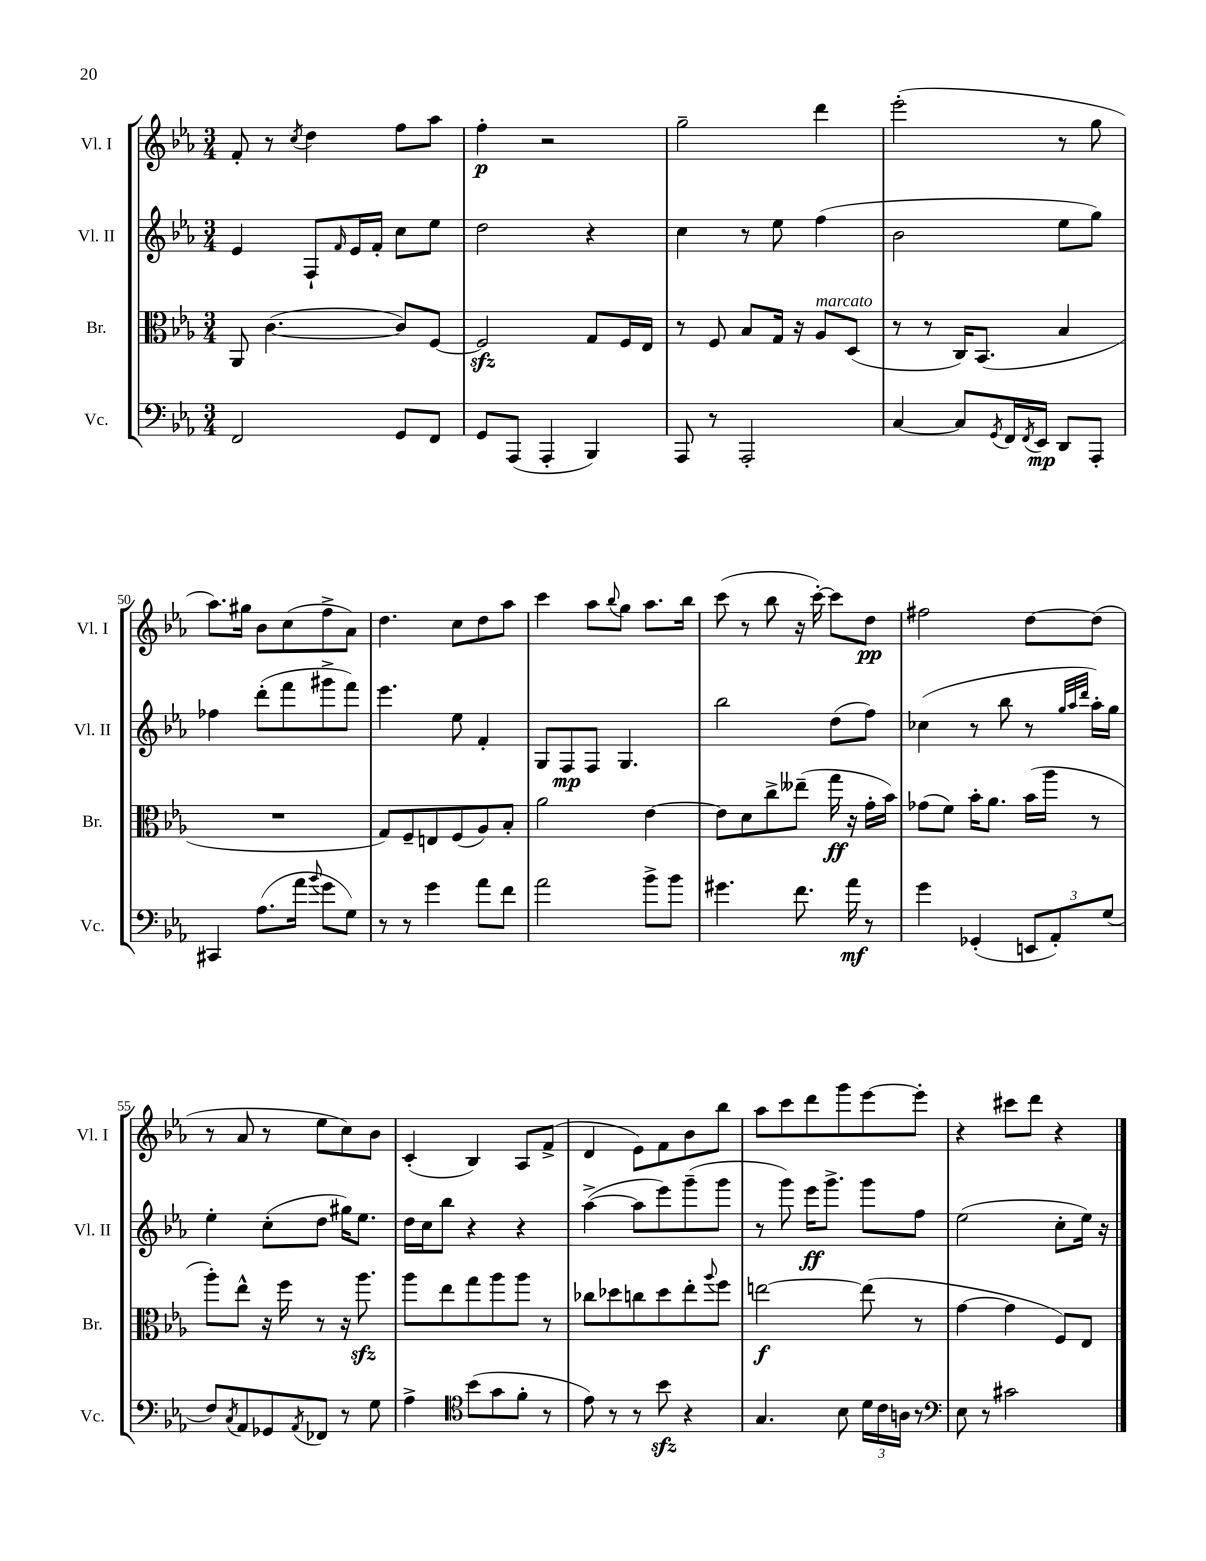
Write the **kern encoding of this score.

**kern	**dynam	**kern	**dynam	**kern	**dynam	**kern	**dynam
*part4	*part4	*part3	*part3	*part2	*part2	*part1	*part1
*staff4	*staff4	*staff3	*staff3	*staff2	*staff2	*staff1	*staff1
*I"Vc.	*	*I"Br.	*	*I"Vl. II	*	*I"Vl. I	*
*I'Vc.	*	*I'Br.	*	*I'Vl. II	*	*I'Vl. I	*
*clefF4	*	*clefC3	*	*clefG2	*	*clefG2	*
*k[b-e-a-]	*	*k[b-e-a-]	*	*k[b-e-a-]	*	*k[b-e-a-]	*
*M3/4	*	*M3/4	*	*M3/4	*	*M3/4	*
=46	=46	=46	=46	=46	=46	=46	=46
2FF/	.	8AA-/	.	4e-/	.	8f'/	.
.	.	([4.c\	.	.	.	8r	.
.	.	.	.	.	.	8qcc/	.
.	.	.	.	8F`/L	.	4dd\	.
.	.	.	.	16qqf/	.	.	.
.	.	.	.	16e-/L	.	.	.
.	.	.	.	16f'/JJ	.	.	.
8GG/L	.	8c/L])	.	8cc\L	.	8ff\L	.
8FF/J	.	[8F/J	.	8ee-\J	.	8aa-\J	.
=47	=47	=47	=47	=47	=47	=47	=47
8GG/L	.	2Fzz/]	.	2dd\	.	4ff'\	p
(8AAA-/J	.	.	.	.	.	.	.
4AAA-'/	.	.	.	.	.	2r	.
4BBB-/)	.	8G/L	.	4r	.	.	.
.	.	16F/L	.	.	.	.	.
.	.	16E-/JJ	.	.	.	.	.
=48	=48	=48	=48	=48	=48	=48	=48
8AAA-/	.	8r	.	4cc\	.	2gg~\	.
8r	.	8F/	.	.	.	.	.
2AAA-'/	.	8B-/L	.	8r	.	.	.
.	.	16G/Jk	.	8ee-\	.	.	.
.	.	16r	.	.	.	.	.
!	!	!LO:TX:a:i:t=marcato	!	!	!	!	!
.	.	8A-/L	.	(4ff\	.	4ddd\	.
.	.	(8D/J	.	.	.	.	.
=49	=49	=49	=49	=49	=49	=49	=49
[4C/	.	8r	.	2b-\	.	(2eee-'\	.
.	.	8r	.	.	.	.	.
8C/L]	.	16C/KL)	.	.	.	.	.
.	.	(8.BB-/J	.	.	.	.	.
8qGG/	.	.	.	.	.	.	.
16FF/L	.	.	.	.	.	.	.
8qFF/	.	.	.	.	.	.	.
16EE-/JJ	mp	.	.	.	.	.	.
8DD/L	.	4B-/	.	8ee-\L	.	8r	.
8AAA-'/J	.	.	.	8gg\J)	.	8gg\	.
!!LO:LB:g=z
=50	=50	=50	=50	=50	=50	=50	=50
4CC#X/	.	2.r	.	4ff-X\	.	8.aa-\L)	.
.	.	.	.	.	.	16gg#X\Jk	.
(8.A-\L	.	.	.	(8ddd'\L	.	8b-\L	.
.	.	.	.	8fff\	.	(8cc\	.
16a-\Jk	.	.	.	.	.	.	.
8qqb-/	.	.	.	.	.	.	.
8g\L	.	.	.	8ggg#X^\	.	8ff^\	.
8G\J)	.	.	.	8fff\J)	.	8a-\J)	.
=51	=51	=51	=51	=51	=51	=51	=51
8r	.	8G/L)	.	4.eee-\	.	4.dd\	.
8r	.	8F~/	.	.	.	.	.
4g\	.	8En/	.	.	.	.	.
.	.	(8F/	.	8ee-\	.	8cc\L	.
8a-\L	.	8A-/)	.	4f'/	.	8dd\	.
8f\J	.	8B-'/J	.	.	.	8aa-\J	.
=52	=52	=52	=52	=52	=52	=52	=52
2a-\	.	2a-\	.	8G/L	.	4ccc\	.
.	.	.	.	8F/	mp	.	.
.	.	.	.	8F/J	.	8aa-\L	.
.	.	.	.	.	.	8qqbb-/	.
.	.	.	.	4.G/	.	8gg\J	.
8b-^\L	.	[4e-\	.	.	.	8.aa-\L	.
8b-\J	.	.	.	.	.	.	.
.	.	.	.	.	.	16bb-\Jk	.
=53	=53	=53	=53	=53	=53	=53	=53
4.g#X\	.	8e-\L]	.	2bb-\	.	(8ccc\	.
.	.	8d\	.	.	.	8r	.
.	.	8cc^\	.	.	.	8bb-\	.
8.f\	.	(8ee--X~\J	.	.	.	16r	.
.	.	.	.	.	.	[16ccc'\)	.
.	.	16gg\	ff	(8dd\L	.	8ccc\L]	.
16a-\	mf	16r	.	.	.	.	.
8r	.	16g'\LL	.	8ff\J)	.	8dd\J	pp
.	.	16b-\JJ)	.	.	.	.	.
=54	=54	=54	=54	=54	=54	=54	=54
4g\	.	(8g-X\L	.	(4cc-X\	.	2ff#X\	.
.	.	8f\J)	.	.	.	.	.
(4GG-X'/	.	16b-'\KL	.	8r	.	.	.
.	.	8.a-\J	.	.	.	.	.
.	.	.	.	8bb-\	.	.	.
12EEn/L	.	(16b-\LL	.	8r	.	[8dd\L	.
.	.	16aa-\JJ	.	.	.	.	.
12AA-'/)	.	.	.	.	.	.	.
.	.	.	.	32qqgg/LLL	.	.	.
.	.	.	.	32qqaa-/	.	.	.
.	.	.	.	32qqddd/JJJ	.	.	.
.	.	8r	.	16aa-'\LL)	.	(8dd\J]	.
(12G/J	.	.	.	.	.	.	.
.	.	.	.	16gg\JJ	.	.	.
!!LO:LB:g=z
=55	=55	=55	=55	=55	=55	=55	=55
8F/L)	.	8aa-'\L)	.	4ee-'\	.	8r	.
8qC/	.	.	.	.	.	.	.
8AA-/	.	8ee-^^\J	.	.	.	8a-/	.
8GG-X/	.	16r	.	(8cc'\L	.	8r	.
.	.	16ff\	.	.	.	.	.
8qAA-/	.	.	.	.	.	.	.
8FF-X/J	.	8r	.	8dd\J	.	8ee-\L	.
8r	.	16r	.	16gg#X\KL)	.	8cc\)	.
.	.	8.aa-zz\	.	8.ee-\J	.	.	.
8G\	.	.	.	.	.	8b-\J	.
=56	=56	=56	=56	=56	=56	=56	=56
4A-^\	.	8aa-\L	.	16dd\LL	.	(4c'/	.
.	.	.	.	16cc\J	.	.	.
.	.	8ee-\	.	8bb-\J	.	.	.
*clefC4	*	*	*	*	*	*	*
(8b-\L	.	8gg\	.	4r	.	4B-/)	.
8g\	.	8aa-\	.	.	.	.	.
8f'\J	.	8aa-\J	.	4r	.	8A-/L	.
8r	.	8r	.	.	.	(8f^/J	.
=57	=57	=57	=57	=57	=57	=57	=57
8e-\)	.	8cc-X\L	.	([4aa-^\	.	4d/	.
8r	.	8dd-X\	.	.	.	.	.
8r	.	8ccn\	.	8aa-\L]	.	8e-\L)	.
8b-zz\	.	8dd-\	.	8eee-\)	.	8f\	.
4r	.	8ee-'\	.	(8ggg~\	.	8b-\	.
.	.	8qqaa-/	.	.	.	.	.
.	.	8ff\J	.	8ggg\J	.	8bb-\J	.
=58	=58	=58	=58	=58	=58	=58	=58
4.G/	.	[2een\	f	8r	.	8aa-\L	.
.	.	.	.	8ggg\)	.	8ccc\	.
.	.	.	.	16eee-\KL	ff	8ddd\	.
.	.	.	.	8.ggg^\J	.	.	.
8B-\	.	.	.	.	.	8ggg\	.
24d\LL	.	(8ee\]	.	8ggg\L	.	[8eee-\	.
24c\	.	.	.	.	.	.	.
24An\JJ	.	.	.	.	.	.	.
8r	.	8r	.	8ff\J	.	8eee-'\J]	.
=59	=59	=59	=59	=59	=59	=59	=59
*clefF4	*	*	*	*	*	*	*
8E-\	.	[4g\	.	(2ee-\	.	4r	.
8r	.	.	.	.	.	.	.
2c#X\	.	4g\]	.	.	.	8ccc#X\L	.
.	.	.	.	.	.	8ddd\J	.
.	.	8F/L)	.	8cc'\L	.	4r	.
.	.	8E-/J	.	16ee-\Jk)	.	.	.
.	.	.	.	16r	.	.	.
==	==	==	==	==	==	==	==
*-	*-	*-	*-	*-	*-	*-	*-
